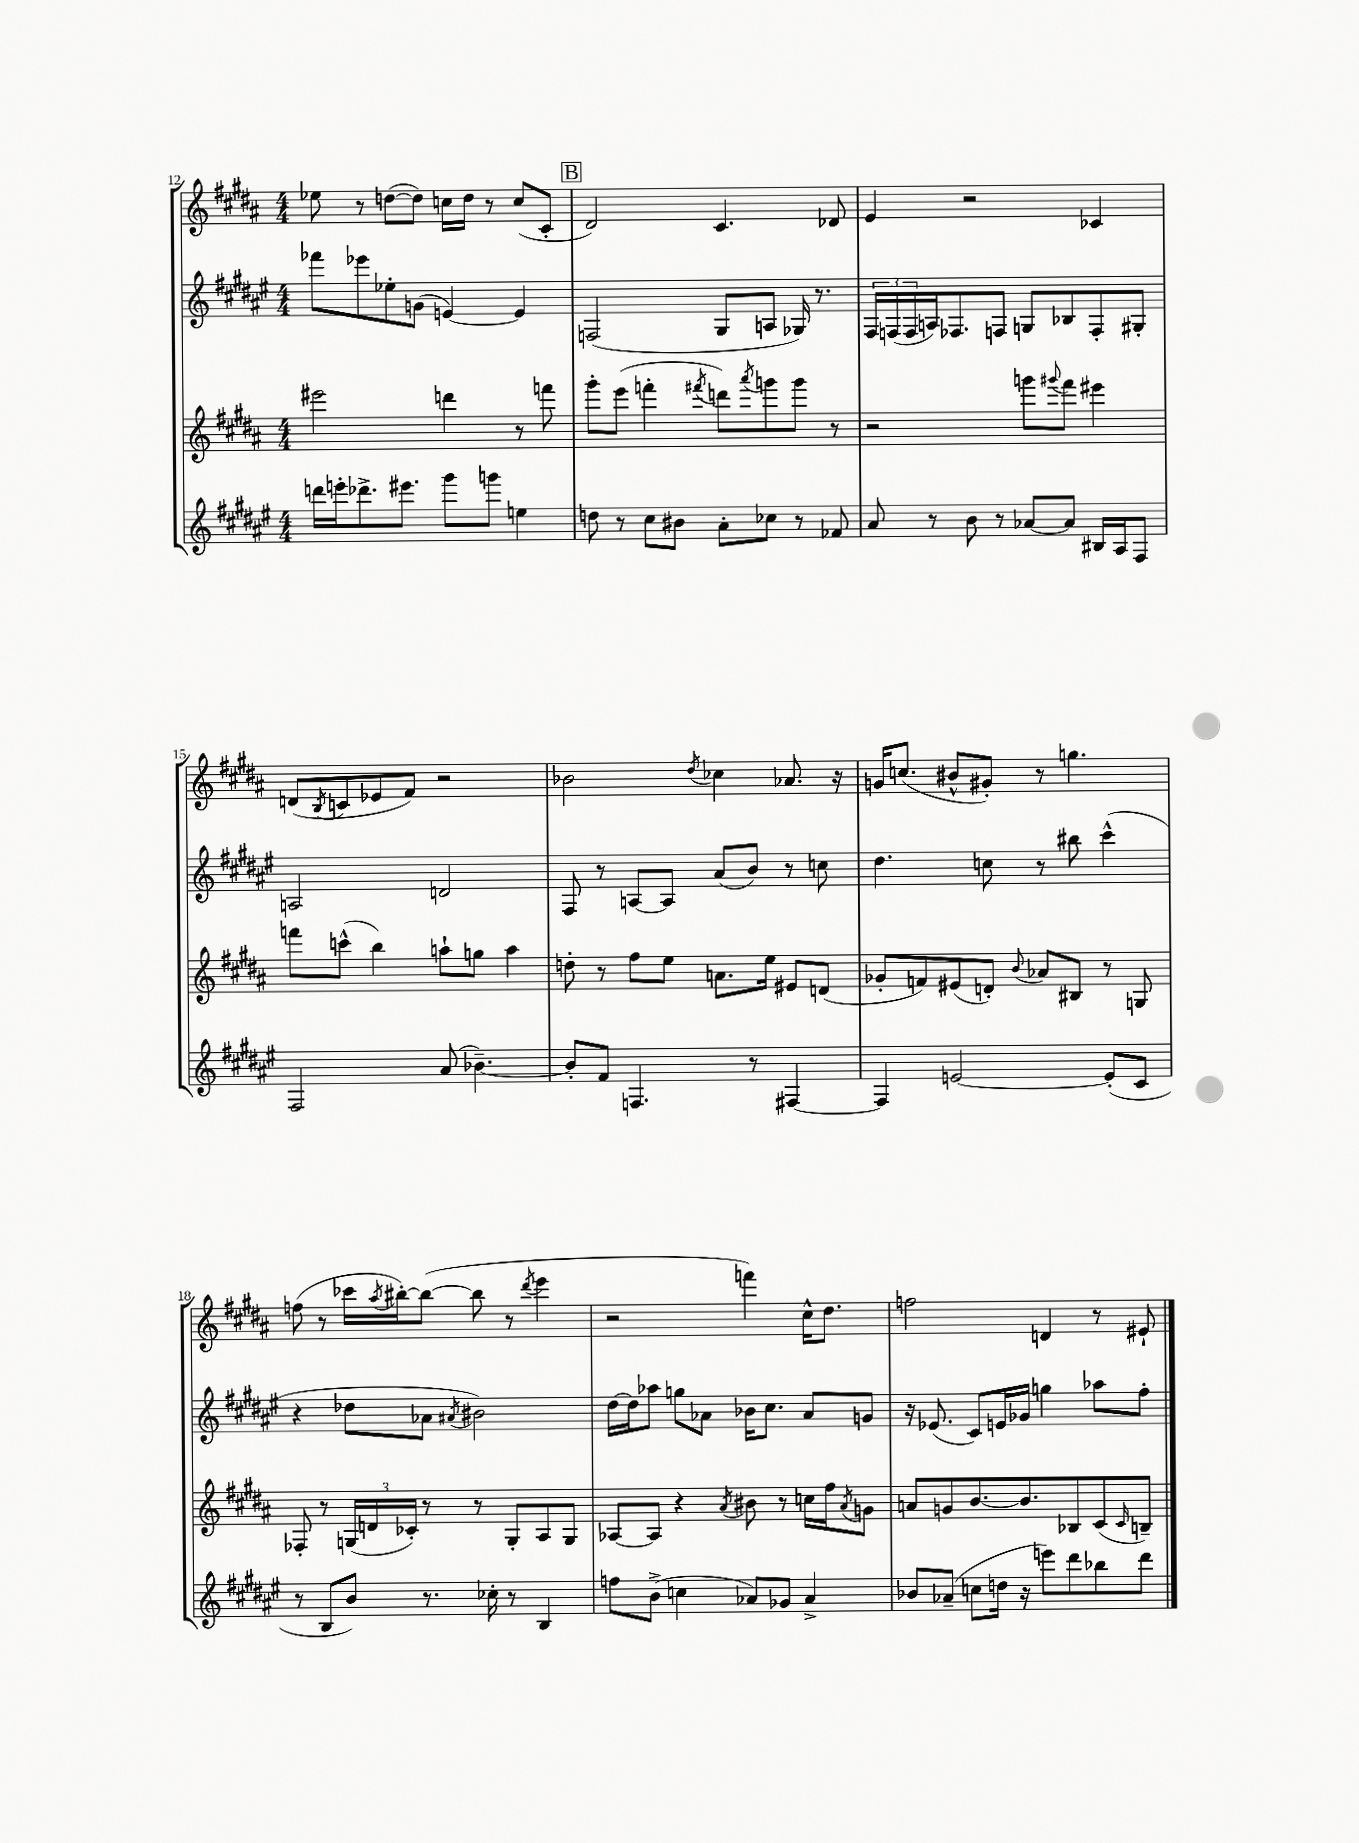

**kern	**kern	**kern	**kern
*part4	*part3	*part2	*part1
*staff4	*staff3	*staff2	*staff1
*clefG2	*clefG2	*clefG2	*clefG2
*k[f#c#g#d#a#e#]	*k[f#c#g#d#a#]	*k[f#c#g#d#a#e#]	*k[f#c#g#d#a#]
*M4/4	*M4/4	*M4/4	*M4/4
=12	=12	=12	=12
16dddn\LL	2eee#X\	8fff-X\L	8ee-X\
16eeen'\J	.	.	.
8.ddd-X^\	.	8eee-X\	8r
.	.	8ee-X'\	([8ddn\L
8.eee#X\J	.	.	.
.	.	(8gn\J	8dd\J])
8ggg#\L	4dddn\	[4en/)	16ccn\LL
.	.	.	16dd\JJ
8gggn\J	.	.	8r
4een\	8r	4e/]	(8cc/L
.	8fffn\	.	8c#'/J
!!LO:REH:place=s1:t=B
=13	=13	=13	=13
8ddn\	8ggg#'\L	(2Fn/	2d#/)
8r	(8eee\J	.	.
8cc#\L	4fffn'\	.	.
8b#X\J	.	.	.
.	8qfff#X/	.	.
8a#'\L	8dddn\L)	8G#/L	4.c#/
.	8qaaa#/	.	.
8cc-X\J	8gggn\	8An/J	.
8r	8ggg\J	16G-X/)	.
.	.	8.r	.
8f-X/	8r	.	8d-X/
=14	=14	=14	=14
8a#/	2r	24F#/LL	4e/
.	.	(24Fn/	.
.	.	24F/	.
8r	.	16An/J)	.
.	.	8.F-X/	.
8b\	.	.	2r
8r	.	8Fn/J	.
[8a-X/L	8gggn\L	8Gn/L	.
.	8qqggg#X/	.	.
8a-/J]	8fff#\J	8B-X/	.
16B#X/LL	4eee#X\	8F'/	4c-X/
16A#/J	.	.	.
8F#/J	.	8G#X'/J	.
!!LO:LB:g=z
=15	=15	=15	=15
2F#/	8fffn\L	2An/	(8dn/L
.	.	.	8qB/
.	(8cccn^^\J	.	8cn/
.	4bb\)	.	8e-X/
.	.	.	8f#/J)
(8a#/	8aan`\L	2dn/	2r
[4.b-X~\)	8ggn\J	.	.
.	4aa\	.	.
=16	=16	=16	=16
8b-'/L]	8ddn'\	8F#/	2b-X\
8f#/J	8r	8r	.
4.Fn/	8ff#\L	[8An/L	.
.	8ee\J	8A/J]	.
.	.	.	8qdd#/
.	8.an\L	(8a#/L	4cc-X\
8r	.	8b/J)	.
.	16ee\Jk	.	.
[4F#X/	8e#X/L	8r	8.a-X/
.	(8dn/J	8ccn\	.
.	.	.	16r
=17	=17	=17	=17
4F#/]	8g-X'/L	4.dd#\	16gn/KL
.	.	.	(8.ccn/J
.	8fn/)	.	.
[2en/	(8e#X/	.	8b#X^^/L
.	8dn'/J)	8ccn\	8g#X'/J)
.	8qqb/	.	.
.	8a-X/L	8r	8r
.	8B#X/J	8bb#X\	4.ggn\
(8e'/L]	8r	(4ccc#^^\	.
8c#/J	8Gn/	.	.
!!LO:LB:g=z
=18	=18	=18	=18
8r	8F-X'/	4r	(8ffn\
8B/L	8r	.	8r
8b/J)	(24Gn/LL	8dd-X\L	16ccc-X\LL
.	24dn/	.	.
.	.	.	8qaa#/
.	.	.	[16bb#X'\J)
.	24c-X'/JJ)	.	.
8.r	8r	8a-X\J	(8bb#\J_
.	.	8qa#X/	.
.	8r	2b#X\)	8bb#\]
16cc-X'\	.	.	.
8r	8G'/L	.	8r
.	.	.	8qddd#/
4B/	8A#/	.	4eee\
.	8G/J	.	.
=19	=19	=19	=19
8ffn\L	[8A-X/L	[16dd#\LL	2r
.	.	16dd#\J]	.
(8b^\J	8A-/J]	8aa-X\J	.
4ccn\	4r	8ggn\L	.
.	.	8a-X\J	.
.	8qa#/	.	.
8a-X/L)	8b#X\	16b-X\KL	4fffn\)
.	.	8.cc#\J	.
8g-X/J	8r	.	.
4a-^/	16ccn\LL	8a-/L	16cc#^^\KL
.	16ff#\J	.	8.dd#\J
.	8qa#/	.	.
.	8gn\J	8gn/J	.
=20	=20	=20	=20
8b-X/L	8an/L	16r	2ffn\
.	.	(8.e-X/	.
(8a-X~/J	8gn/	.	.
8ccn\L	[8.b/	8c#/L)	.
16ddn\Jk	.	16en/L	.
16r	8.b/]	16g-X/JJ	.
8eeen\L)	.	4ggn\	4dn/
8ddd#\	8B-X/	.	.
8bb-X\	(8c#/	8aa-X\L	8r
.	16qqc#/	.	.
8ddd#\J	8Bn~/J)	8ff#'\J	8e#X`/
==	==	==	==
*-	*-	*-	*-
